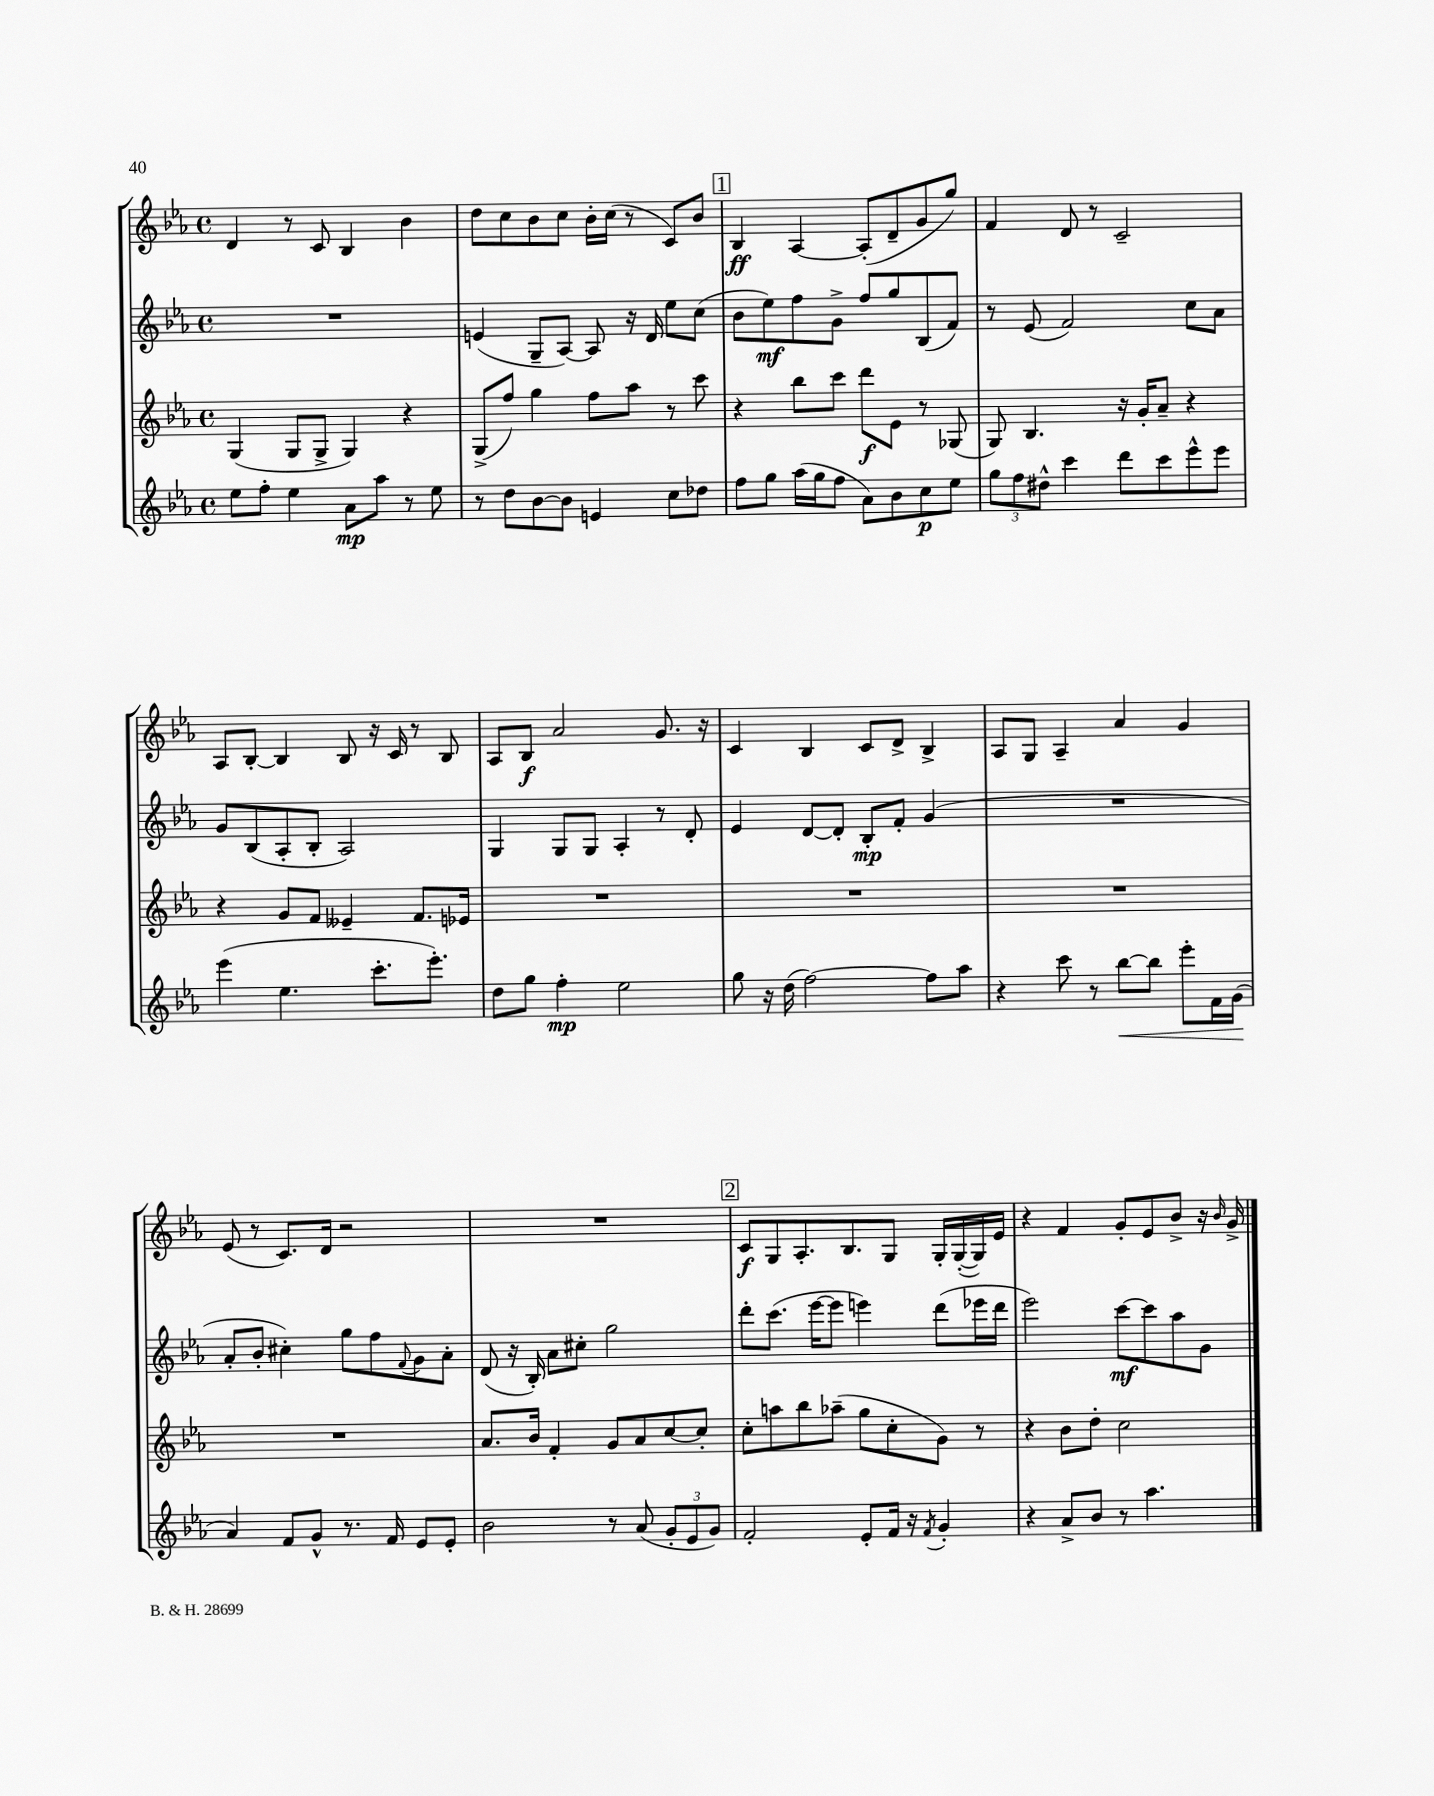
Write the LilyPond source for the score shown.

<<
\new StaffGroup <<
\new Staff = "s0" {
    \clef treble \key ees \major \defaultTimeSignature \time 4/4
    d'4 r8 c'8 bes4 bes'4 |
    d''8 c''8 bes'8 c''8 bes'16-. c''16( r8 c'8) bes'8 |
    \mark \markup { \box "1" } bes4\ff aes4~ aes8-.( d'8-- g'8 g''8) |
    f'4 d'8 r8 c'2-- |
    aes8 bes8~-. bes4 bes8 r16 c'16 r8 bes8 |
    aes8 bes8\f aes'2 g'8. r16 |
    c'4 bes4 c'8 d'8-> bes4-> |
    aes8 g8 aes4-- aes'4 g'4 |
    ees'8( r8 c'8.) d'16 r2 |
    R1 |
    \mark \markup { \box "2" } c'8\f g8 aes8.-. bes8. g8 g16-. g16~-.( g16) ees'16 |
    r4 f'4 g'8-. ees'8 bes'8-> r16 \grace { bes'16 } g'16-> \bar "|." |
}
\new Staff = "s1" {
    \clef treble \key ees \major \defaultTimeSignature \time 4/4
    R1 |
    e'4( g8-- aes8~) aes8 r16 d'16 ees''8 c''8( |
    \mark \markup { \box "1" } bes'8 ees''8\mf) f''8 g'8-> f''8 g''8 bes8( f'8) |
    r8 ees'8( f'2) c''8 aes'8 |
    g'8 bes8( aes8-. bes8-. aes2) |
    g4 g8 g8 aes4-. r8 d'8-. |
    ees'4 d'8~ d'8-. bes8-.\mp f'8-. g'4( |
    R1 |
    aes'8-. bes'8-. cis''4-.) g''8 f''8 \appoggiatura { f'8 } g'8 aes'8-. |
    d'8( r16 bes16-.) aes'8 cis''8-. g''2 |
    \mark \markup { \box "2" } d'''8-. c'''8.( ees'''16~ ees'''8 e'''4) d'''8( ees'''16 d'''16 |
    ees'''2) c'''8~\mf c'''8 aes''8 g'8 \bar "|." |
}
\new Staff = "s2" {
    \clef treble \key ees \major \defaultTimeSignature \time 4/4
    g4( g8 g8-> g4) r4 |
    g8->( f''8) g''4 f''8 aes''8 r8 c'''8 |
    \mark \markup { \box "1" } r4 bes''8 c'''8 d'''8\f ees'8 r8 ges8( |
    g8) bes4. r16 g'16-. aes'8-- r4 |
    r4 g'8 f'8 eeses'4-- f'8. ees'16 |
    R1 |
    R1 |
    R1 |
    R1 |
    aes'8. bes'16 f'4-. g'8 aes'8 c''8~ c''8-. |
    \mark \markup { \box "2" } c''8-. a''8 bes''8 aes''8--( g''8 c''8-. g'8) r8 |
    r4 bes'8 d''8-. c''2 \bar "|." |
}
\new Staff = "s3" {
    \clef treble \key ees \major \defaultTimeSignature \time 4/4
    ees''8 f''8-. ees''4 aes'8\mp aes''8 r8 ees''8 |
    r8 d''8 bes'8~ bes'8 e'4 c''8 des''8 |
    \mark \markup { \box "1" } f''8 g''8 aes''16( g''16 f''8 aes'8) bes'8 c''8\p ees''8 |
    \tuplet 3/2 { g''8 f''8 dis''8-^ } c'''4 d'''8 c'''8 ees'''8-^ ees'''8 |
    ees'''4( ees''4. c'''8.-. ees'''8.-.) |
    d''8 g''8 f''4-.\mp ees''2 |
    g''8 r16 d''16( f''2~) f''8 aes''8 |
    r4 c'''8 r8 bes''8~\< bes''8 ees'''8-. f'16 g'16\!( |
    aes'4) f'8 g'8-^ r8. f'16 ees'8 ees'8-. |
    bes'2 r8 aes'8( \tuplet 3/2 { g'8-. ees'8 g'8) } |
    \mark \markup { \box "2" } f'2-. ees'8-. f'16 r16 \acciaccatura { f'8 } g'4-. |
    r4 aes'8-> bes'8 r8 aes''4. \bar "|." |
}
>>
>>
\layout { \context { \Score \remove "Bar_number_engraver" } }
